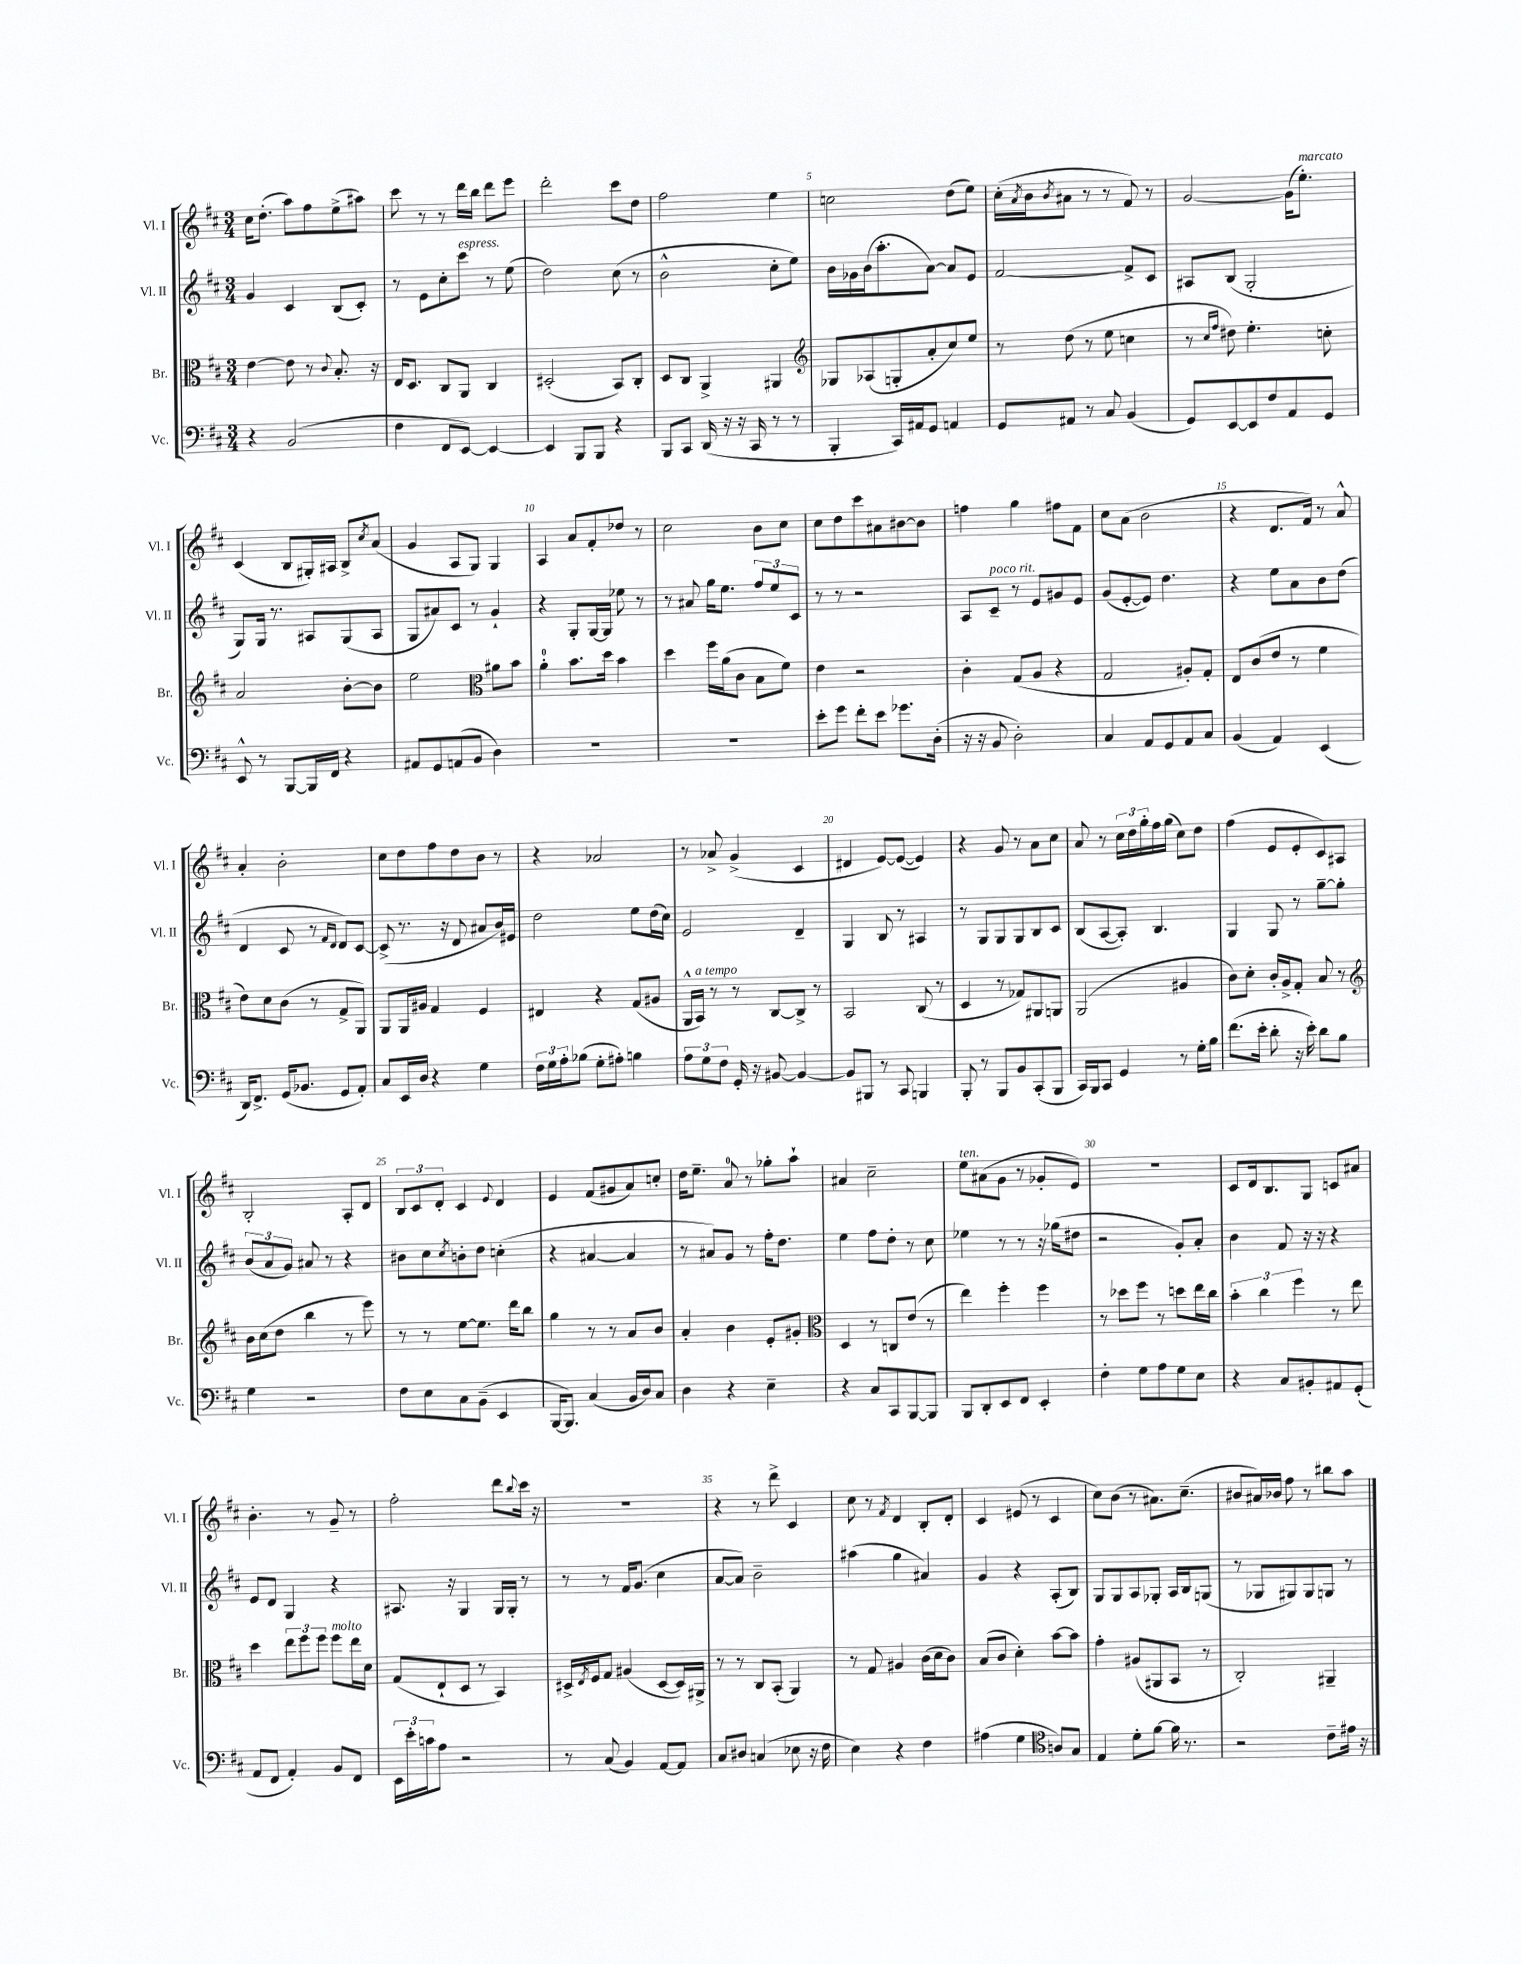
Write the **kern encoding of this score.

**kern	**kern	**kern	**kern
*staff4	*staff3	*staff2	*staff1
*clefF4	*clefC3	*clefG2	*clefG2
*k[f#c#]	*k[f#c#]	*k[f#c#]	*k[f#c#]
*M3/4	*M3/4	*M3/4	*M3/4
4r	[4e	4g	16cc#
.	.	.	(8.dd'
(2BB	8e]	4c#	8aa)
.	8r	.	8ff#
.	8qqc#	.	.
.	8.B'	(8B	(8ee^
.	.	8c#')	8aa#)
.	16r	.	.
=	=	=	=
4F#	16E	8r	8ccc#
.	8.D	.	.
.	.	8e	8r
8FF#	8C#	8cc#'	8r
[8EE)	8AA	8ccc#	16ddd
.	.	.	16bb
4EE_	4C#	8r	8ddd
.	.	(8ee	8eee
=	=	=	=
4EE]	(2D#'	2dd)	2ddd'
8BBB	.	.	.
8BBB	.	.	.
4r	8BB)	(8cc#	8ccc#
.	8C#'	8r	8dd
=	=	=	=
8BBB	8D	2b^^	2ff#
8CC#	8C#	.	.
(16DD	4AA^	.	.
16r	.	.	.
16r	.	.	.
16CC#	.	.	.
8r	4AA#	8cc#'	4ee
8r	.	8ee)	.
=	=	=	=
*	*clefG2	*	*
4BBB'	8G-	16b	2cc
.	.	16g-	.
.	(8A-	(16b	.
.	.	8.aa'	.
16CC#)	8G'	.	.
16AA#	.	.	.
8GG	8a'	[8a)	.
4AA	8cc#)	8a]	(8dd
.	8ee	8e	8ee)
=	=	=	=
8GG	8r	[2f#	(16cc#'
.	.	.	8qa
.	.	.	16b
.	.	.	8qb
8AA#	(8dd	.	8a#
8r	8r	.	8r
8C#	8ee	.	8r
(4BB	4cc	8f#^]	8f#)
.	.	8c#	8r
=	=	=	=
8GG)	8r	8A#	[2g
.	16qqcc#	.	.
.	16qqff#	.	.
[8EE	8dd#)	(8B	.
8EE]	4.ee'	2G'	.
8F#	.	.	.
8AA	.	.	(16g]
.	.	.	8.ee')
8GG	8cc'	.	.
=	=	=	=
8EE^^	2a	8G)	(4c#
8r	.	16G	.
.	.	8.r	.
[8BBB	.	.	8B
16BBB]	.	8A#	16G#')
16FF#	.	.	16A#
4r	[8b'	(8G	8B^
.	.	.	8qcc#
.	8b]	8A#	(8a
=	=	=	=
8AA#	2ee	8G	4g
8GG	.	8a#)	.
(8AA	.	8c#	8A
8BB	.	8r	8G)
*	*clefC3	*	*
4D)	8a#	4g`	4G
.	8b	.	.
=	=	=	=
2.r	4a'	4r	4A
.	8.b	8G'	8a
.	.	[16G	8f#'
.	16dd	16G]	.
.	4b	8ee-	8dd-
.	.	8r	8r
=	=	=	=
2.r	4dd	8r	2cc#
.	.	8a#	.
.	16ff#	16gg	.
.	(16a	8.ee	.
.	8c#	.	.
.	8B	12ff#	8b
.	.	12ee	.
.	8f#)	.	8cc#
.	.	12c#	.
=	=	=	=
8e'	4e	8r	8cc#
8g	.	8r	8dd
8f#'	2r	2r	8ccc#
8e	.	.	8a#
8.g-	.	.	[8b#
.	.	.	8b#]
(16D'	.	.	.
=	=	=	=
16r	4c#'	8A	4ff
16r	.	.	.
8BB	.	8c#~	.
2D')	(8G	8r	4gg
.	8A	8e	.
.	4r	8g#	8ff#
.	.	8e	8f#
=	=	=	=
4C#	2G	(8g	8cc#
.	.	[8e'	(8a
8AA	.	8e])	2b
8GG	.	4.dd	.
8AA	8A#')	.	.
8C#	8G'	.	.
=	=	=	=
(4BB	8E	4r	4r
.	(8c#	.	.
4AA)	8e	8ee	8.d
.	8r	8a	.
.	.	.	16f#)
(4EE	4f#	8b	8r
.	.	(8dd	8a^^
=	=	=	=
16DD)	8e)	4d	4a'
8.FF#^	.	.	.
.	8d	.	.
(16GG	(8c#	8c#	2b'
8.BB-	.	.	.
.	8r	8r	.
.	.	16qqf#	.
.	.	16qqd	.
8GG	8G^	8d)	.
8AA')	8AA)	[8c#	.
=	=	=	=
8C#	8AA	(8c#^]	8cc#
16EE	16AA	8.r	8dd
16D	16A#	.	.
4r	4G	.	8ff#
.	.	16r	.
.	.	8d	8dd
4G	4F#	8a#	8b
.	.	16b)	8r
.	.	16e#	.
=	=	=	=
24F#	4E#	2dd	4r
24G	.	.	.
24A'	.	.	.
(8B-	.	.	.
8G'	4r	.	2a-
8A#')	.	.	.
4B	(8G	8ee	.
.	8A#	(16dd	.
.	.	16cc#)	.
=	=	=	=
12A	16AA^^	2e	8r
.	16BB)	.	.
12G	.	.	.
.	8r	.	8a-^
12F#	.	.	.
16GG'	8r	.	(4g^
16r	.	.	.
[8BB#	[8C#	.	.
4BB#_	8C#^]	4d~	4c#
.	8r	.	.
=	=	=	=
8BB#]	2BB	4G	4d#
8BBB#	.	.	.
8r	.	8B	[8e)
8CC#	.	8r	(8e_
4BBB	(8C#	4A#	4e])
.	8r	.	.
=	=	=	=
8BBB'	4D	8r	4r
8r	.	8G	.
8BBB	8r	8G	8g
8BB	8G-)	8G	8r
(8CC#'	8AA#	8B	8a
8BBB	8AA	8c#	8cc#
=	=	=	=
16CC#)	(2AA	(8B	8a
16BBB	.	.	.
8CC#	.	[8A	8r
4GG	.	8A'])	24cc#
.	.	.	24dd
.	.	.	24gg'
.	.	4.B	16ff#
.	.	.	(16gg
8r	4A#	.	8cc#)
16G'	.	.	8dd
16B	.	.	.
=	=	=	=
(8.f#	8c#)	4G	(4ff#
.	8d'	.	.
16e'	.	.	.
8d'	16c#'	8G	8e
.	16A^	.	.
16r	8G'	8r	8e'
16e')	.	.	.
8d	8B	[8gg~	8c#)
8B	8r	8gg']	8A#
=	=	=	=
*	*clefG2	*	*
4G	16b	(12b	2B'
.	(16cc#	.	.
.	.	12a	.
.	8dd	.	.
.	.	12g)	.
2r	4bb	8a#	.
.	.	8r	.
.	8r	4r	8A'
.	8eee)	.	8d
=	=	=	=
8F#	8r	8b#	12B
.	.	.	12c#
8E	8r	8cc#	.
.	.	.	12d'
.	.	8qcc#	.
8C#	[8ee	8b'	4c#
(8BB~	8.ee]	8dd	.
.	.	.	8qqe
4EE	.	(4cc'	4d
.	16ddd	.	.
.	8bb	.	.
=	=	=	=
[16BBB	4gg	4r	4e
8.BBB])	.	.	.
(4C#	8r	[4a#	(8f#
.	8r	.	8g#
16BB	8a	4a#]	8a)
16D)	.	.	.
8C#	8b	.	8cc'
=	=	=	=
4D	4a'	8r	16dd
.	.	.	8.ee~
.	.	8a#)	.
4r	4b	8g	8a
.	.	8r	8r
4E~	8e'	16ff#'	8gg-'
.	.	8.dd	.
.	8g#'	.	8aa`
=	=	=	=
*	*clefC3	*	*
4r	4D	4ee	4a#
8C#	8r	8ff#	2cc#~
8CC#	8C	8dd'	.
[8BBB	(8e	8r	.
8BBB]	8r	8cc#	.
=	=	=	=
8BBB	4ee)	4ee-	8ee
8DD'	.	.	(8a#
8EE	4ff#'	8r	8g
8FF#	.	8r	8r
4EE'	4ff#	16r	8g-'
.	.	(16gg-	.
.	.	8dd#	8e)
=	=	=	=
4F#'	8r	2r	2.r
.	8dd-	.	.
8G	8ff#	.	.
8A	8r	.	.
8G	8dd	8g')	.
8E	16ee	8a'	.
.	16cc#	.	.
=	=	=	=
4r	6b'	4b	8c#
.	.	.	16d
.	6cc#	.	.
.	.	.	8.B
8C#	.	8f#	.
.	6ff#	.	.
8BB#'	.	16r	8G
.	.	16r	.
8AA#	8r	4r	8c
(8GG'	8ee	.	8a#
=	=	=	=
8AA	4dd	8e	4.b'
8FF#	.	8d	.
4AA')	12ee	4G	.
.	12ff#	.	.
.	.	.	8r
.	12ff#	.	.
8BB	8ff#	4r	8g~
8FF#	16ee	.	8r
.	16d	.	.
=	=	=	=
24EE	(8G	8.A#	2ff#'
24e'	.	.	.
24c	.	.	.
8A	8E`	.	.
.	.	16r	.
2r	8D	4G	.
.	8r	.	.
.	4BB)	16G	8ddd
.	.	16G'	.
.	.	.	8qqbb
.	.	8r	16ccc#
.	.	.	16r
=	=	=	=
8r	16D#^	8r	2.r
.	8qE	.	.
.	16F#	.	.
(8C#	8G	8r	.
4BB)	(4A#	16f#	.
.	.	(8.g	.
[8AA	[8D#	4cc#	.
8AA]	16D#])	.	.
.	16AA#^	.	.
=	=	=	=
8C#	8r	[8a	4r
8D#	8r	8a])	.
(4C	8C#	2b~	8r
.	(8BB'	.	8ddd^
8E-	4AA)	.	4c#
16r	.	.	.
16F#	.	.	.
=	=	=	=
4E)	8r	(4aa#	8cc#
.	8G	.	8r
.	.	.	8qf#
4r	4A#	4gg	4d
4F#	(16c#	4a#)	8B'
.	16d	.	.
.	8c#)	.	8d'
=	=	=	=
(4A#	(8B	4g	4c#
.	8c#	.	.
4G	4d')	4r	(8e#
.	.	.	8r
*clefC4	*	*	*
8A)	[8b	(8A'	4c#
8G	8b]	8B)	.
=	=	=	=
4E	4g'	8G	8cc#)
.	.	8G	(8b
8d'	(8A#	8A	8r
[8f#	8AA#	8G-'	8.a#)
16f#]	8BB	16A	.
8.r	.	16B	(8.cc#~
.	8r	(8G	.
=	=	=	=
2r	2C#')	8r	8b#
.	.	8G-	16a#)
.	.	.	16b-
.	.	8G#)	8ff#
.	.	8G#	8r
8c#~	4AA#~	8G	8bb#
16e#	.	8r	8aa
16r	.	.	.
==	==	==	==
*-	*-	*-	*-
